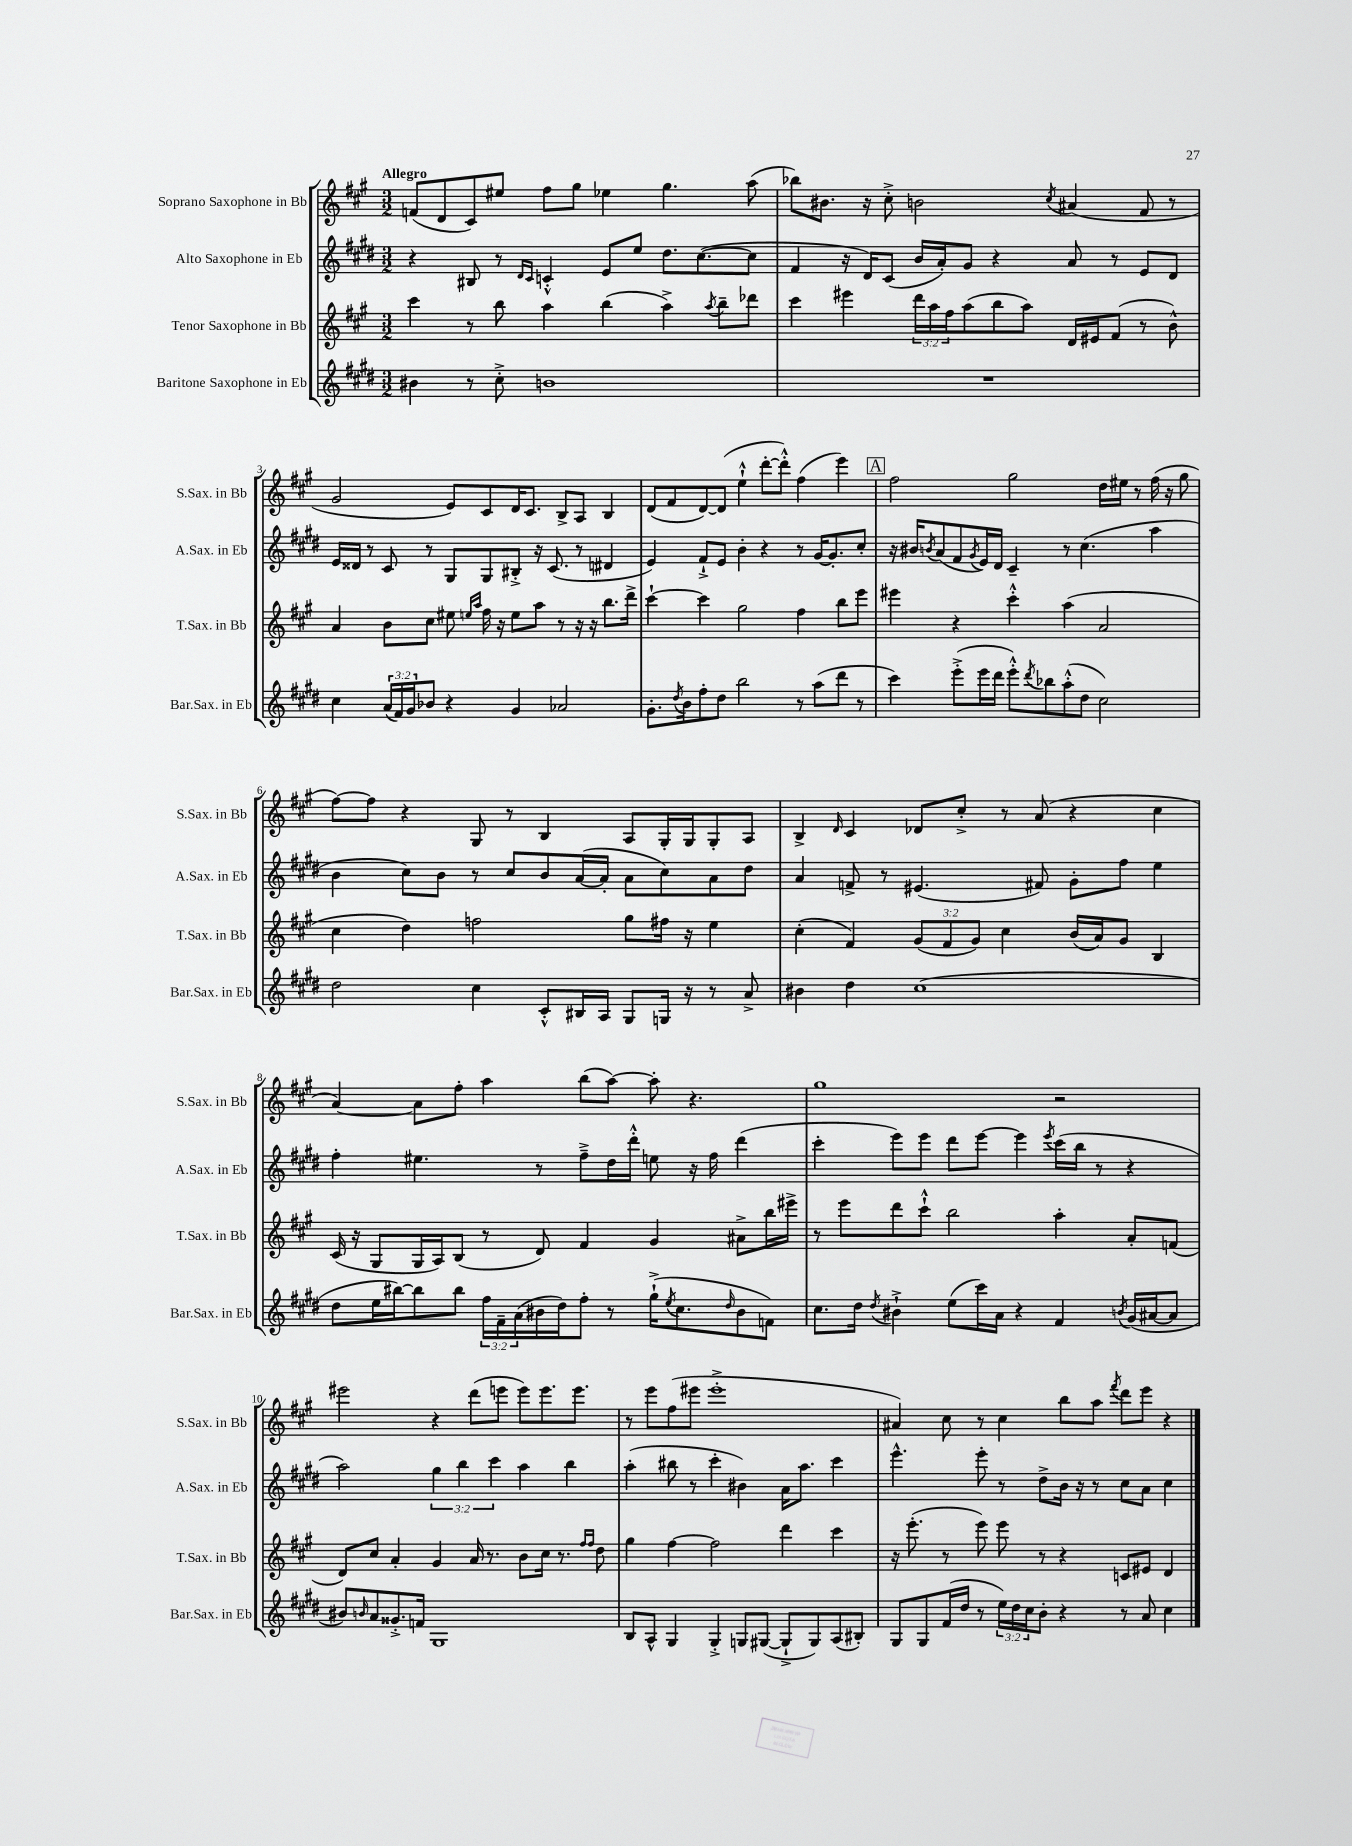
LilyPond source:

<<
\new StaffGroup <<
\new Staff = "s0" \with { instrumentName = "Soprano Saxophone in Bb" shortInstrumentName = "S.Sax. in Bb" } {
    \clef treble \key a \major \numericTimeSignature \time 3/2 \tempo "Allegro"
    f'8( d'8 cis'8) eis''8 fis''8 gis''8 ees''4 gis''4. a''8( |
    bes''8) bis'8. r16 cis''8-.-> b'2 \acciaccatura { cis''8 } ais'4( fis'8 r8 |
    gis'2 e'8) cis'8 d'16 cis'8. b8-> a8 b4 |
    d'8( fis'8 d'8~) d'8( e''4-!-^ d'''8~-. d'''8-.-^) fis''4( e'''4) |
    \mark \markup { \box "A" } fis''2 gis''2 d''16 eis''16 r8 fis''16( r16 gis''8 |
    fis''8~) fis''8 r4 gis8 r8 b4 a8 gis16-. gis16 gis8-. a8 |
    b4-> \grace { d'16 } cis'4 des'8 cis''8-.-> r8 a'8( r4 cis''4 |
    a'4~) a'8 fis''8-. a''4 b''8( a''8~) a''8-. r4. |
    gis''1 r2 |
    eis'''2 r4 d'''8( e'''8 e'''8) e'''8. e'''8. |
    r8 e'''8 fis''8( eis'''8 eis'''1-.-> |
    ais'4) cis''8 r8 cis''4 b''8 a''8 \acciaccatura { fis'''8 } d'''8 e'''8 r4 \bar "|." |
}
\new Staff = "s1" \with { instrumentName = "Alto Saxophone in Eb" shortInstrumentName = "A.Sax. in Eb" } {
    \clef treble \key e \major \numericTimeSignature \time 3/2 \override Staff.TupletNumber.text = #tuplet-number::calc-fraction-text
    r4 bis8 r8 \grace { dis'16 cis'16 } c'4-.-^ e'8 e''8 dis''8. cis''8.~( cis''8 |
    fis'4 r16 dis'16) cis'8( b'16 a'16-.) gis'8 r4 a'8 r8 e'8 dis'8 |
    e'16 disis'16 r8 cis'8 r8 gis8 gis8 bis8-.-> r16 cis'8.( r8 dis'4 |
    e'4) fis'8-!-> e'8 b'4-. r4 r8 gis'16~ gis'8.-. cis''8-. |
    \mark \markup { \box "A" } r16 bis'16 \acciaccatura { b'8 } a'8( fis'8 \acciaccatura { gis'8 } e'16) dis'16 cis'4-- r8 cis''4.( a''4 |
    b'4 cis''8) b'8 r8 cis''8 b'8 a'16~( a'16-. a'8 cis''8) a'8 dis''8 |
    a'4 f'8-> r8 eis'4.( fis'8) gis'8-. fis''8 e''4 |
    fis''4-. eis''4. r8 fis''8---> dis''16 dis'''16-.-^ e''8 r16 fis''16 dis'''4( |
    cis'''4-. e'''8) e'''8 dis'''8 e'''8~ e'''4 \acciaccatura { e'''8 } cis'''16( b''16 r8 r4 |
    a''2) \tuplet 3/2 { gis''4 b''4 cis'''4 } a''4 b''4 |
    a''4-.( bis''8 r8 cis'''4-. bis'4) a'16 a''8. cis'''4 |
    e'''4.-^ e'''8-. r8 dis''8-> b'16 r16 r8 cis''8 a'8 cis''4 \bar "|." |
}
\new Staff = "s2" \with { instrumentName = "Tenor Saxophone in Bb" shortInstrumentName = "T.Sax. in Bb" } {
    \clef treble \key a \major \numericTimeSignature \time 3/2 \override Staff.TupletNumber.text = #tuplet-number::calc-fraction-text
    cis'''4 r8 b''8 a''4 b''4( a''4->) \acciaccatura { a''8 } b''8-- des'''8 |
    cis'''4 eis'''4 \tuplet 3/2 { d'''16 a''16 fis''16 } a''8( b''8 a''8) d'16 eis'16 fis'8( r8 b'8-^) |
    a'4 b'8 cis''8 eis''8 \grace { e''16 a''16 } fis''16 r16 e''8 a''8 r8 r16 r16 b''8. d'''16-> |
    cis'''4~-! cis'''4 gis''2 fis''4 b''8 e'''8 |
    \mark \markup { \box "A" } eis'''4 r4 cis'''4-.-^ a''4( a'2 |
    cis''4 d''4) f''2 gis''8 fis''16 r16 e''4 |
    cis''4-.( fis'4) \tuplet 3/2 { gis'8( fis'8 gis'8) } cis''4 b'16( a'16) gis'8 b4 |
    cis'16( r16 gis8 gis16 a16) b8( r8 d'8) fis'4 gis'4 ais'8-> b''16 eis'''16-> |
    r8 e'''8 d'''8 cis'''8-!-^ b''2 a''4-. a'8-. f'8( |
    d'8) cis''8 a'4-. gis'4 a'16 r8. b'8 cis''16 r8. \grace { fis''16 fis''16 } d''8 |
    gis''4 fis''4~ fis''2 d'''4 cis'''4 |
    r16 e'''8.-.( r8 e'''8) e'''8 r8 r4 c'8 eis'8 d'4 \bar "|." |
}
\new Staff = "s3" \with { instrumentName = "Baritone Saxophone in Eb" shortInstrumentName = "Bar.Sax. in Eb" } {
    \clef treble \key e \major \numericTimeSignature \time 3/2 \override Staff.TupletNumber.text = #tuplet-number::calc-fraction-text
    bis'4 r8 cis''8-.-> b'1 |
    R1. |
    cis''4 \tuplet 3/2 { a'16( fis'16) gis'16 } bes'8 r4 gis'4 aes'2 |
    gis'8.-. \acciaccatura { dis''8 } b'16 fis''8-. dis''8 b''2 r8 a''8( dis'''8 r8 |
    \mark \markup { \box "A" } cis'''4) e'''8-.->( e'''16 dis'''16 e'''8-.-^) \acciaccatura { dis'''8 } bes''8 a''8-.-^( dis''8 cis''2) |
    dis''2 cis''4 cis'8-.-^ bis16 a16 gis8 g16 r16 r8 a'8-> |
    bis'4 dis''4 cis''1( |
    dis''8 e''16 bis''16~) bis''8 bis''8 \tuplet 3/2 { fis''16 fis'16-- a'16( } bis'16 dis''16) fis''8-. r8 gis''16-!->( \acciaccatura { e''8 } cis''8. \grace { dis''16 } bis'8 f'8) |
    cis''8. dis''16 \acciaccatura { dis''8 } bis'4-!-> e''8( cis'''16) a'16 r4 fis'4 \acciaccatura { b'8 } gis'16( ais'16~ ais'8 |
    bis'8) \grace { b'16 } a'8 gisis'8.-.-> f'16 gis1 |
    b8 a8-^ gis4 gis4-.-> g8 gis8~( gis8-!-> gis8) a8( bis8-.) |
    gis8 gis8 fis'16( dis''16 r8 \tuplet 3/2 { e''16) dis''16 cis''16 } b'8-. r4 r8 a'8 cis''4 \bar "|." |
}
>>
>>
